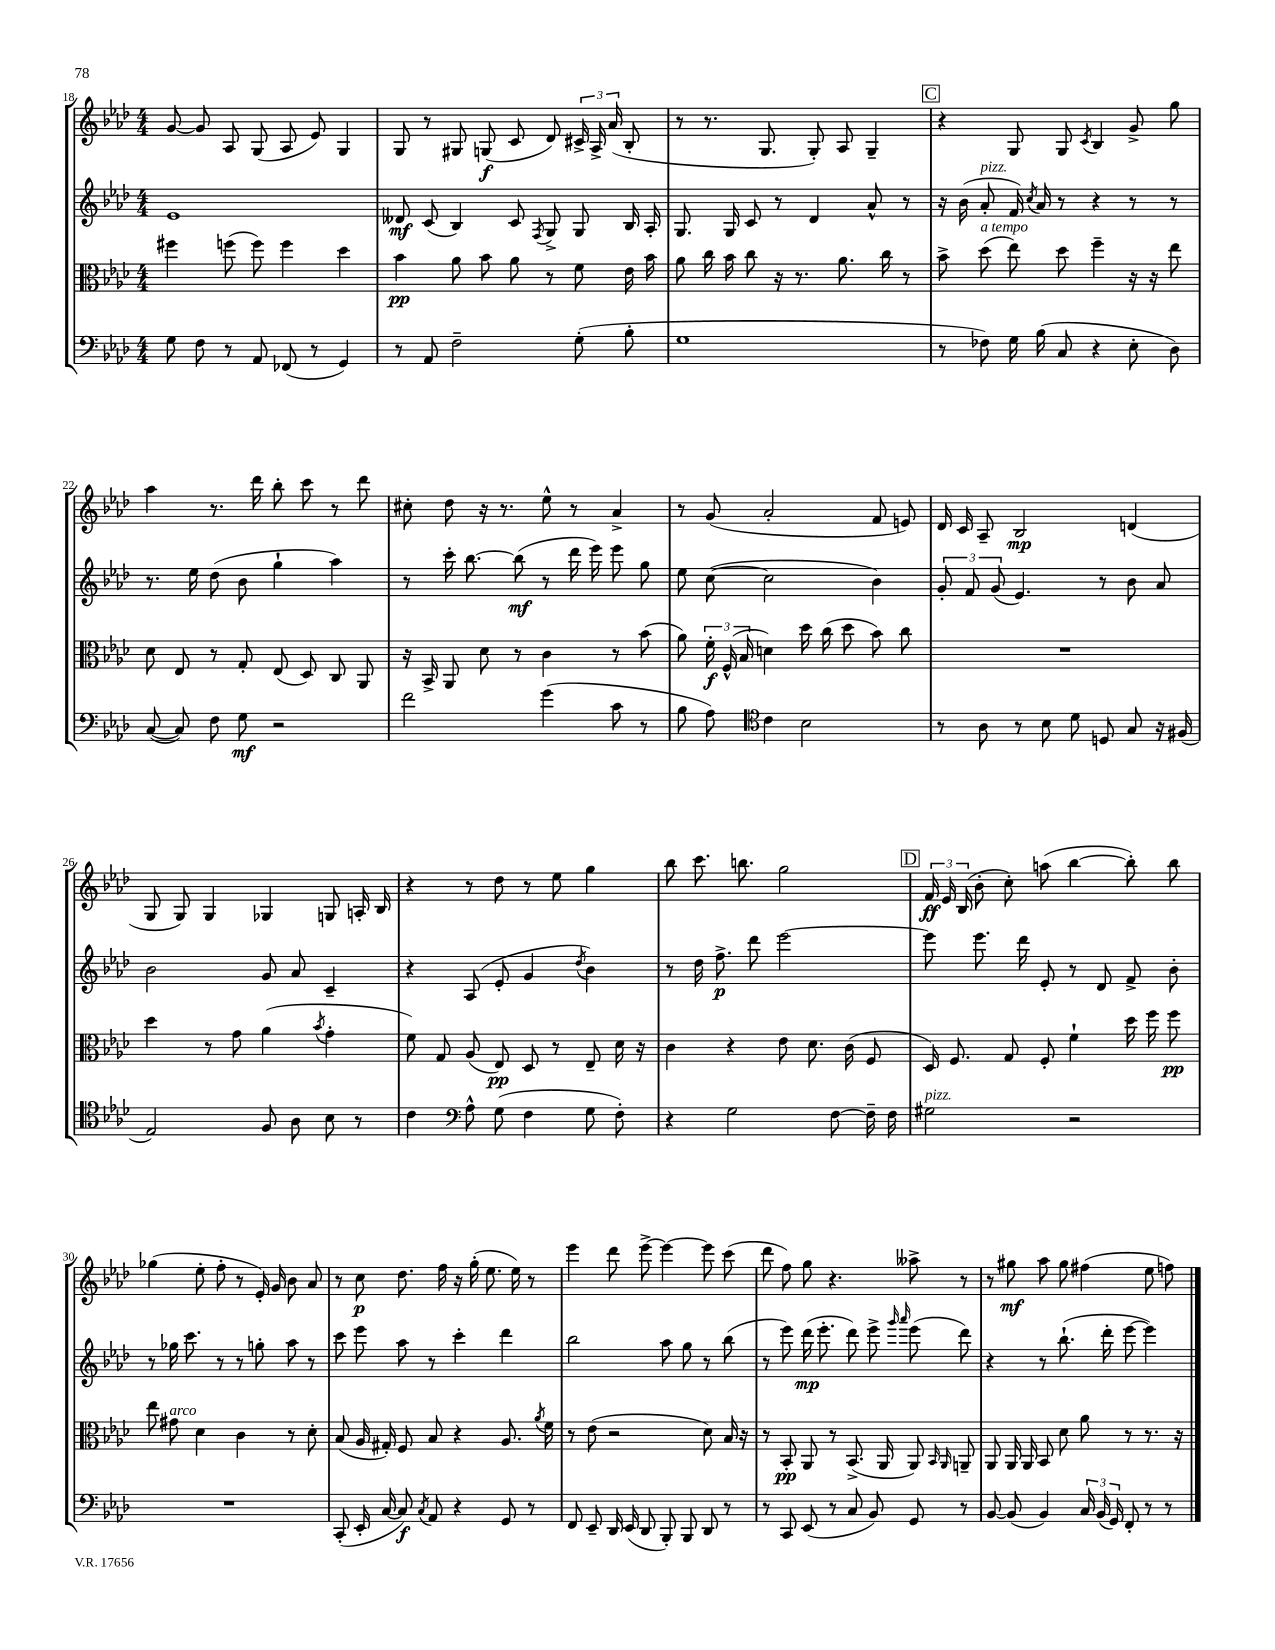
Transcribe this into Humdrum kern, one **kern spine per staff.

**kern	**dynam	**kern	**dynam	**kern	**dynam	**kern	**dynam
*part4	*part4	*part3	*part3	*part2	*part2	*part1	*part1
*staff4	*staff4	*staff3	*staff3	*staff2	*staff2	*staff1	*staff1
*clefF4	*	*clefC3	*	*clefG2	*	*clefG2	*
*k[b-e-a-d-]	*	*k[b-e-a-d-]	*	*k[b-e-a-d-]	*	*k[b-e-a-d-]	*
*M4/4	*	*M4/4	*	*M4/4	*	*M4/4	*
=18	=18	=18	=18	=18	=18	=18	=18
8G\	.	4ff#X\	.	1e-	.	[8g/	.
8F\	.	.	.	.	.	8g/]	.
8r	.	(8ffn\	.	.	.	8A-/	.
8AA-/	.	8ff\)	.	.	.	(8G/	.
(8FF-X/	.	4ff\	.	.	.	8A-/	.
8r	.	.	.	.	.	8e-/)	.
4GG/)	.	4dd-\	.	.	.	4G/	.
=19	=19	=19	=19	=19	=19	=19	=19
8r	.	4b-\	pp	8d--X/	mf	8G/	.
8AA-/	.	.	.	(8c/	.	8r	.
2F~\	.	8a-\	.	4B-/)	.	8G#X/	.
.	.	8b-\	.	.	.	(8Gn/	f
.	.	8a-\	.	8c/	.	8c/	.
.	.	.	.	8qF/	.	.	.
.	.	8r	.	8G^/	.	8d-/)	.
(8G'\	.	8f\	.	8G/	.	24c#X^/	.
.	.	.	.	.	.	24A-^/	.
.	.	.	.	.	.	(24a-/	.
8B-'\	.	16e-\	.	16B-/	.	8B-'/	.
.	.	16b-\	.	16A-'/	.	.	.
=20	=20	=20	=20	=20	=20	=20	=20
1G	.	8a-\	.	8.G/	.	8r	.
.	.	16cc\	.	.	.	8.r	.
.	.	16b-\	.	16G/	.	.	.
.	.	8cc\	.	8c/	.	.	.
.	.	.	.	.	.	8.G/	.
.	.	16r	.	8r	.	.	.
.	.	8.r	.	.	.	.	.
.	.	.	.	4d-/	.	8G'/)	.
.	.	8.a-\	.	.	.	8A-/	.
.	.	.	.	8a-^^/	.	4G~/	.
.	.	16cc\	.	.	.	.	.
.	.	8r	.	8r	.	.	.
!!LO:REH:place=s1:t=C
=21	=21	=21	=21	=21	=21	=21	=21
8r	.	8b-^\	.	16r	.	4r	.
.	.	.	.	(16b-\	.	.	.
!	!	!	!	!LO:TX:a:i:t=pizz.	!	!	!
!	!	!LO:TX:a:i:t=a tempo	!	!	!	!	!
8F-X\)	.	(8dd-\	.	8a-'/	.	.	.
16G\	.	8ee-\)	.	16f/)	.	8G/	.
.	.	.	.	8qcc/	.	.	.
(16B-\	.	.	.	16a-/	.	.	.
8C/	.	8dd-\	.	8r	.	8G/	.
.	.	.	.	.	.	8qc/	.
4r	.	4ff~\	.	4r	.	4B-/	.
8E-'\	.	16r	.	8r	.	8g^/	.
.	.	16r	.	.	.	.	.
8D-\)	.	8ee-\	.	8r	.	8gg\	.
!!LO:LB:g=z
=22	=22	=22	=22	=22	=22	=22	=22
([8C/	.	8d-\	.	8.r	.	4aa-\	.
8C/])	.	8E-/	.	.	.	.	.
.	.	.	.	16ee-\	.	.	.
8F\	.	8r	.	(8dd-\	.	8.r	.
8G\	mf	8G'/	.	8b-\	.	.	.
.	.	.	.	.	.	16ddd-\	.
2r	.	(8E-/	.	4gg`\	.	8bb-'\	.
.	.	8D-/)	.	.	.	8ccc\	.
.	.	8C/	.	4aa-\)	.	8r	.
.	.	8AA-/	.	.	.	8ddd-\	.
=23	=23	=23	=23	=23	=23	=23	=23
2f\	.	16r	.	8r	.	8cc#X'\	.
.	.	16BB-^/	.	.	.	.	.
.	.	8AA-/	.	16ccc'\	.	8dd-\	.
.	.	.	.	[8.bb-\	.	.	.
.	.	8d-\	.	.	.	16r	.
.	.	.	.	.	.	8.r	.
.	.	8r	.	(8bb-\]	mf	.	.
(4g\	.	4c\	.	8r	.	8ee-^^\	.
.	.	.	.	16ddd-\	.	8r	.
.	.	.	.	16eee-\)	.	.	.
8c\	.	8r	.	8eee-\	.	4a-^/	.
8r	.	(8b-\	.	8gg\	.	.	.
=24	=24	=24	=24	=24	=24	=24	=24
8B-\	.	8a-\)	.	8ee-\	.	8r	.
8A-\)	.	24f'\	f	([8cc\	.	(8g/	.
.	.	(24F^^/	.	.	.	.	.
.	.	24B-/	.	.	.	.	.
*clefC4	*	*	*	*	*	*	*
4c\	.	4dn\)	.	2cc\]	.	2a-'/	.
2B-\	.	16dd-\	.	.	.	.	.
.	.	(16cc\	.	.	.	.	.
.	.	8dd-\	.	.	.	.	.
.	.	8b-\)	.	4b-\)	.	8f/	.
.	.	8cc\	.	.	.	8en/)	.
=25	=25	=25	=25	=25	=25	=25	=25
8r	.	1r	.	12g'/	.	16d-/	.
.	.	.	.	.	.	16c/	.
.	.	.	.	12f/	.	.	.
8A-\	.	.	.	.	.	8A-~/	.
.	.	.	.	(12g/	.	.	.
8r	.	.	.	4.e-/)	.	2B-/	mp
8B-\	.	.	.	.	.	.	.
8d-\	.	.	.	.	.	.	.
8Dn/	.	.	.	8r	.	.	.
8G/	.	.	.	8b-\	.	(4dn/	.
16r	.	.	.	8a-/	.	.	.
(16F#X/	.	.	.	.	.	.	.
!!LO:LB:g=z
=26	=26	=26	=26	=26	=26	=26	=26
2E-/)	.	4dd-\	.	2b-\	.	8G/	.
.	.	.	.	.	.	8G/)	.
.	.	8r	.	.	.	4G/	.
.	.	8g\	.	.	.	.	.
8F/	.	(4a-\	.	8g/	.	4G-X/	.
8A-\	.	.	.	8a-/	.	.	.
.	.	8qb-/	.	.	.	.	.
8B-\	.	4g'\	.	4c~/	.	8Gn/	.
8r	.	.	.	.	.	16An'/	.
.	.	.	.	.	.	16B-/	.
=27	=27	=27	=27	=27	=27	=27	=27
4c\	.	8f\)	.	4r	.	4r	.
.	.	8G/	.	.	.	.	.
*clefF4	*	*	*	*	*	*	*
8A-^^\	.	(8A-/	.	(8A-/	.	8r	.
(8G\	.	8E-/)	pp	8e-'/	.	8dd-\	.
4F\	.	8D-/	.	4g/	.	8r	.
.	.	8r	.	.	.	8ee-\	.
.	.	.	.	8qdd-/	.	.	.
8G\	.	8E-~/	.	4b-\)	.	4gg\	.
8F'\)	.	16d-\	.	.	.	.	.
.	.	16r	.	.	.	.	.
=28	=28	=28	=28	=28	=28	=28	=28
4r	.	4c\	.	8r	.	8bb-\	.
.	.	.	.	16dd-\	.	8.ccc\	.
.	.	.	.	8.ff^\	p	.	.
2G\	.	4r	.	.	.	.	.
.	.	.	.	.	.	8.bbn\	.
.	.	.	.	8ddd-\	.	.	.
.	.	8e-\	.	[2eee-\	.	2gg\	.
.	.	8.d-\	.	.	.	.	.
[8F\	.	.	.	.	.	.	.
.	.	(16c\	.	.	.	.	.
16F~\]	.	8F/	.	.	.	.	.
16F\	.	.	.	.	.	.	.
!!LO:REH:place=s1:t=D
=29	=29	=29	=29	=29	=29	=29	=29
!LO:TX:a:i:t=pizz.	!	!	!	!	!	!	!
2G#X\	.	16D-/)	.	8eee-\]	.	24f/	ff
.	.	.	.	.	.	24e-/	.
.	.	8.F/	.	.	.	.	.
.	.	.	.	.	.	(24B-/	.
.	.	.	.	8.eee-\	.	8b-'\	.
.	.	8G/	.	.	.	8cc'\)	.
.	.	.	.	16ddd-\	.	.	.
.	.	8F'/	.	8e-'/	.	(8aan\	.
2r	.	4f`\	.	8r	.	[4bb-\	.
.	.	.	.	8d-/	.	.	.
.	.	16dd-\	.	8f^/	.	8bb-'\])	.
.	.	16ff\	.	.	.	.	.
.	.	8ff\	pp	8b-'\	.	8bb-\	.
!!LO:LB:g=z
=30	=30	=30	=30	=30	=30	=30	=30
1r	.	8ee-\	.	8r	.	(4gg-X\	.
!	!	!LO:TX:a:i:t=arco	!	!	!	!	!
.	.	8g#X\	.	16gg-X\	.	.	.
.	.	.	.	8.ccc\	.	.	.
.	.	4d-\	.	.	.	8ee-'\	.
.	.	.	.	8r	.	8ff'\	.
.	.	4c\	.	8r	.	8r	.
.	.	.	.	8ggn'\	.	16e-'/)	.
.	.	.	.	.	.	16g/	.
.	.	8r	.	8aa-\	.	8b-\	.
.	.	8d-'\	.	8r	.	8a-/	.
=31	=31	=31	=31	=31	=31	=31	=31
(8CC'/	.	(8B-/	.	8ccc\	.	8r	.
16EE-'/	.	16A-/	.	8eee-\	.	8cc\	p
[16C/	.	16G#X'/)	.	.	.	.	.
8C/])	f	8F/	.	8aa-\	.	8.dd-\	.
8qC/	.	.	.	.	.	.	.
8AA-/	.	8B-/	.	8r	.	.	.
.	.	.	.	.	.	16ff\	.
4r	.	4r	.	4ccc'\	.	16r	.
.	.	.	.	.	.	(16gg'\	.
.	.	.	.	.	.	8.ee-\	.
8GG/	.	8.A-/	.	4ddd-\	.	.	.
.	.	.	.	.	.	16ee-\)	.
8r	.	.	.	.	.	8r	.
.	.	8qa-/	.	.	.	.	.
.	.	16f\	.	.	.	.	.
=32	=32	=32	=32	=32	=32	=32	=32
8FF/	.	8r	.	2bb-\	.	4eee-\	.
8EE-~/	.	(8e-\	.	.	.	.	.
16DD-/	.	2r	.	.	.	8ddd-\	.
(16EE-/	.	.	.	.	.	.	.
8DD-/	.	.	.	.	.	[8eee-^\	.
8BBB-'/)	.	.	.	8aa-\	.	4eee-\_	.
8BBB-/	.	.	.	8gg\	.	.	.
8DD-/	.	8d-\)	.	8r	.	8eee-\]	.
8r	.	16B-/	.	(8bb-\	.	(8ccc\	.
.	.	16r	.	.	.	.	.
=33	=33	=33	=33	=33	=33	=33	=33
8r	.	8r	.	8r	.	8ddd-\	.
8CC/	.	8BB-'/	pp	8eee-\)	.	8ff\)	.
(8EE-/	.	8AA-/	.	(16ddd-\	mp	8gg\	.
.	.	.	.	8.eee-'\	.	.	.
8r	.	8r	.	.	.	4.r	.
8C/	.	(8.BB-^/	.	8ddd-\)	.	.	.
8BB-/)	.	.	.	8eee-^\	.	.	.
.	.	16AA-/	.	.	.	.	.
.	.	.	.	16qqggg/	.	.	.
.	.	.	.	16qqaaa-/	.	.	.
8GG/	.	8AA-/)	.	(8eee-\	.	8aa--X^\	.
.	.	16qqBB-/	.	.	.	.	.
.	.	16qqAA-/	.	.	.	.	.
8r	.	8AAn~/	.	8ddd-\)	.	8r	.
=34	=34	=34	=34	=34	=34	=34	=34
[8BB-/	.	8AA-/	.	4r	.	8r	.
(8BB-/]	.	16AA-/	.	.	.	8gg#X\	mf
.	.	16AA-/	.	.	.	.	.
4BB-/)	.	8BB-/	.	8r	.	8aa-\	.
.	.	8d-\	.	(8.bb-`\	.	8gg#\	.
24C/	.	8a-\	.	.	.	(4ff#X\	.
(24BB-/	.	.	.	.	.	.	.
.	.	.	.	16ddd-'\	.	.	.
24GG/)	.	.	.	.	.	.	.
8FF'/	.	8r	.	[8eee-\	.	.	.
8r	.	8.r	.	4eee-\])	.	8ee-\	.
8r	.	.	.	.	.	8ffn\)	.
.	.	16r	.	.	.	.	.
==	==	==	==	==	==	==	==
*-	*-	*-	*-	*-	*-	*-	*-
